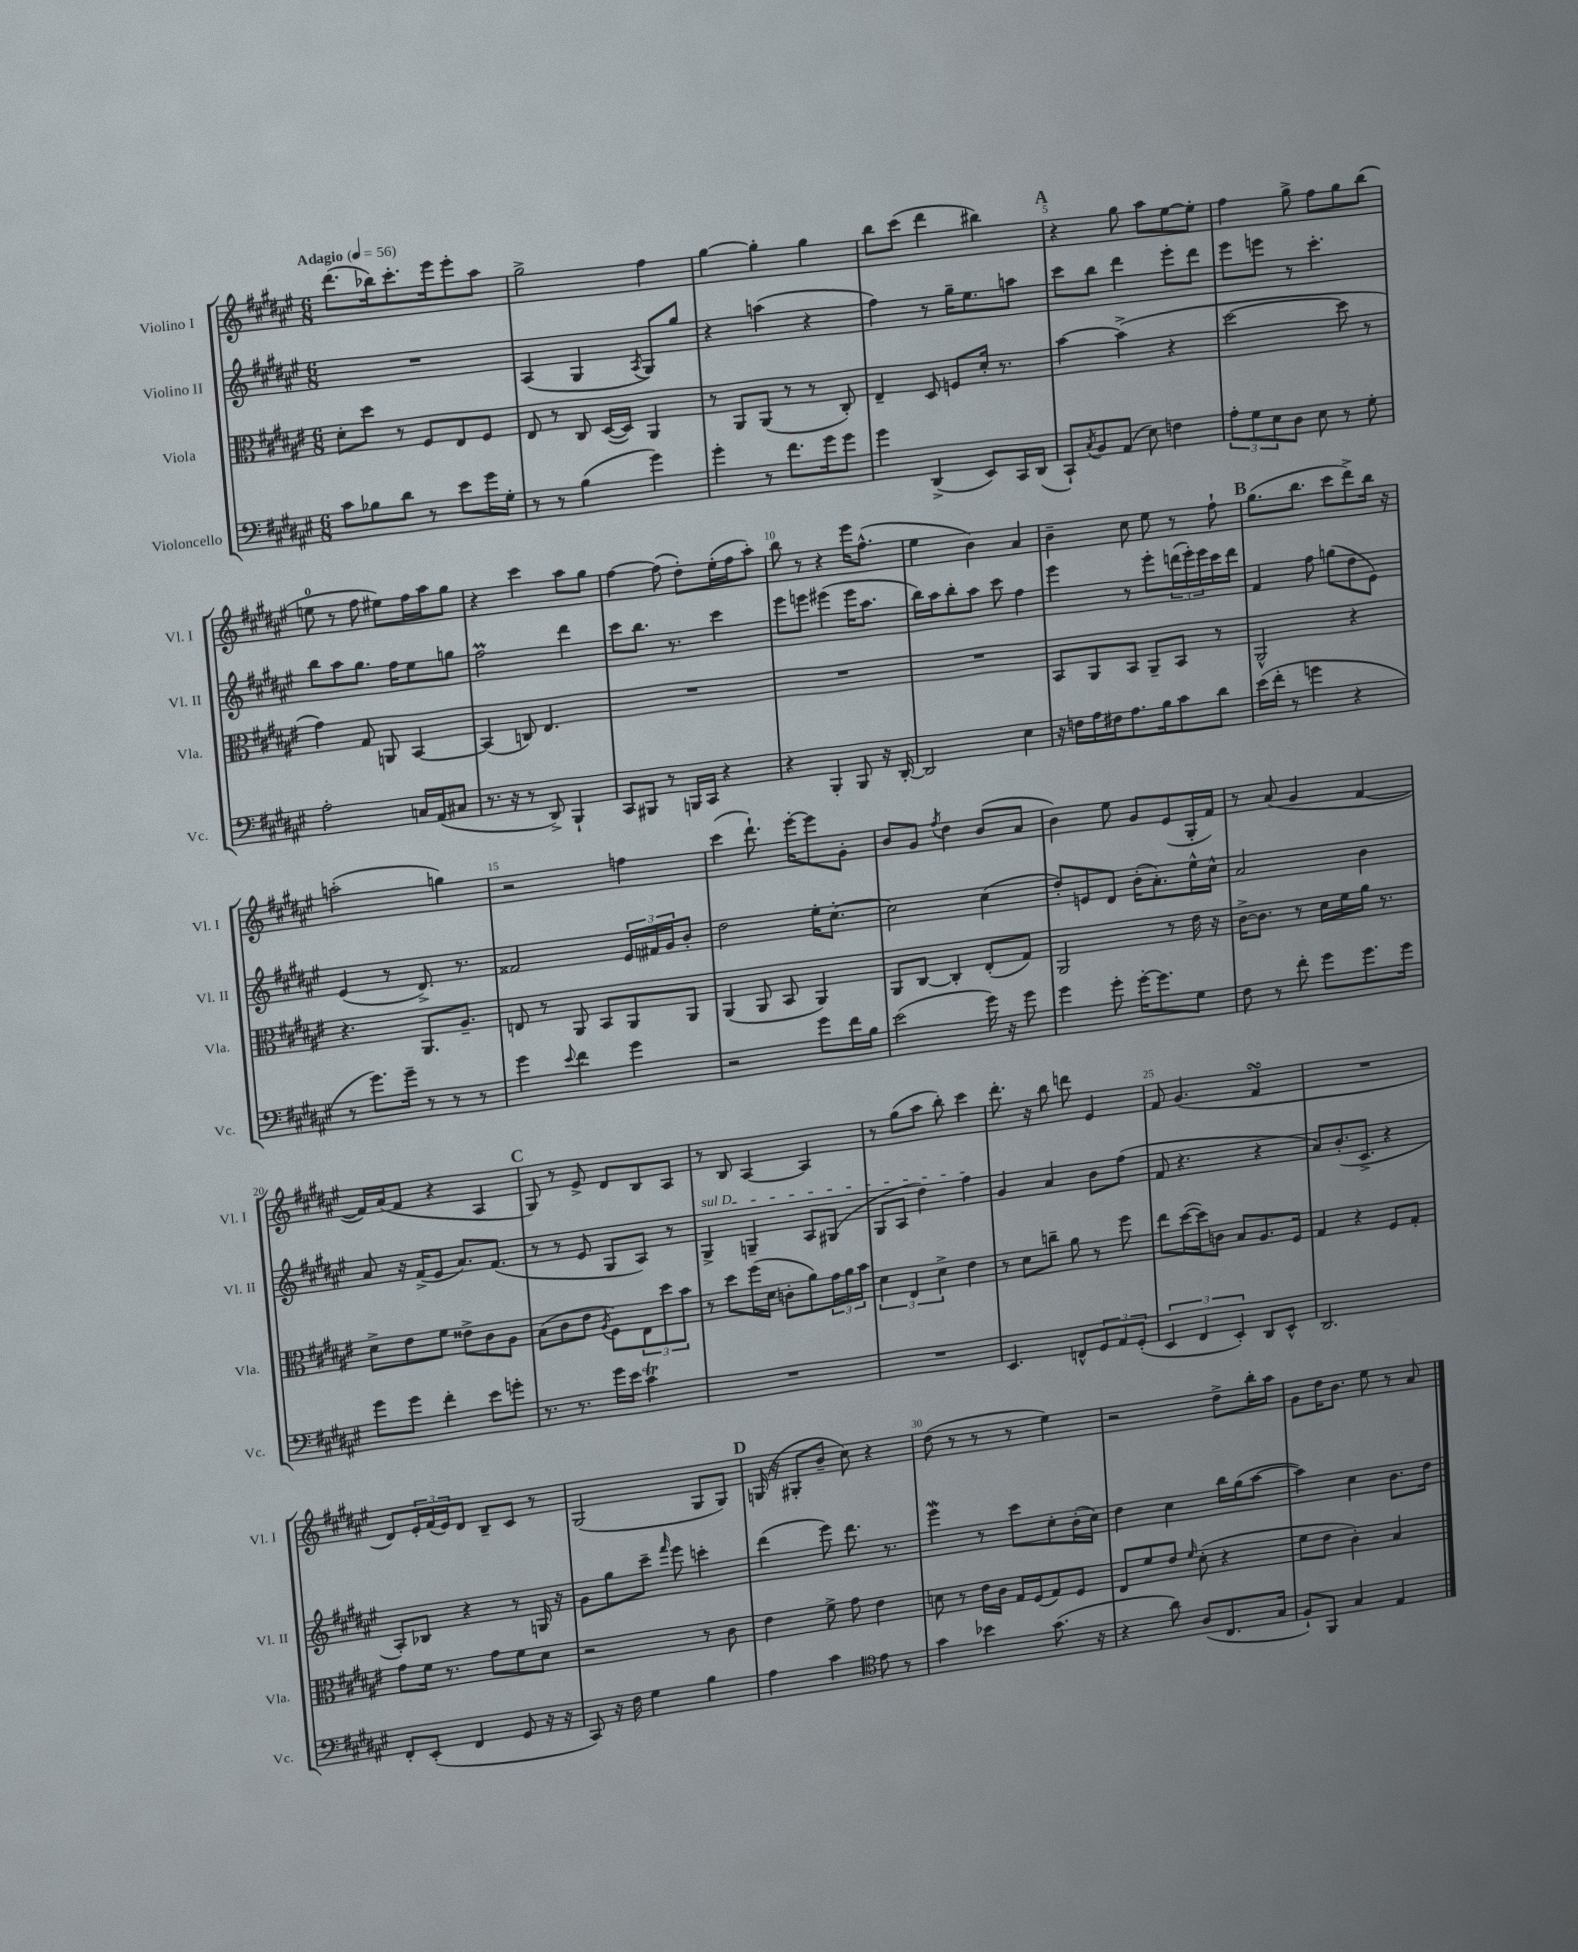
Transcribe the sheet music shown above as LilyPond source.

<<
\new StaffGroup <<
\new Staff = "s0" \with { instrumentName = "Violino I" shortInstrumentName = "Vl. I" } {
    \clef treble \key fis \major \numericTimeSignature \time 6/8 \tempo "Adagio" 4 = 56
    dis'''8.( bes''16) cis'''8.-. eis'''16 eis'''8-. ais''8 |
    gis''2-> fis''4 |
    gis''4~ gis''4-. gis''4 |
    b''8 cis'''8( dis'''4 bis''4) |
    \mark \markup { \bold "A" } r4 gis''8 ais''8 eis''8~ eis''8-. |
    fis''4 gis''8-> fis''8 gis''8 b''8( |
    e''8-0 r8 fis''8 eis''8) fis''16 ais''16 gis''8 |
    r4 cis'''4 ais''8 gis''8 |
    fis''4~ fis''8( dis''8-.) eis''16-.( fis''16 ais''8-.) |
    b''8 r8 r4 eis'''16 fis''8.-^( |
    eis''4 b'4) ais'4 |
    b'4-- cis''8 eis''8 r8 fis''8-! |
    \mark \markup { \bold "B" } gis''8.( b''8. cis'''8 dis'''8->) b''16 r16 |
    a''2-.( g''4) |
    r2 f''4 |
    cis'''4( dis'''8.-!) eis'''16~-. eis'''8 gis'8-. |
    b'8 gis'8 \acciaccatura { fis''8 } dis''4 b'8( ais'8 |
    b'4) eis''8 gis'8 eis'8( gis16-. fis'16) |
    r8 ais'8( gis'4 fis'4~ |
    fis'16) ais'16( fis'8 r4 ais4 |
    \mark \markup { \bold "C" } gis8) r8 eis'8-> dis'8 b8 ais8 |
    r8 b8 ais4~ ais4 |
    r8 gis''8( ais''8 b''8-.) cis'''4 |
    dis'''8.-. r16 b''8 d'''8 eis'4 |
    fis'8 gis'4.( fis'4\turn |
    R2. |
    dis'8) \tuplet 3/2 { eis'16-. fis'16( eis'16) } dis'8 b8-- cis'8 r8 |
    gis2( gis8 gis8) |
    \mark \markup { \bold "D" } g16( r16 gis8-. b'8-- cis''8) r4 |
    dis''8( r8 r8 r8 eis''4) |
    r2 dis''8-> b''16-. ais''16 |
    gis'8 dis''16 b'8. eis''8 r8 ais'8 \bar "|." |
}
\new Staff = "s1" \with { instrumentName = "Violino II" shortInstrumentName = "Vl. II" } {
    \clef treble \key fis \major \numericTimeSignature \time 6/8
    R2. |
    ais4( gis4 \acciaccatura { ais8 } gis8) gis''8 |
    r4 a''4( r4 |
    fis''4) r8 gis''16-- eis''8. a''8 |
    \mark \markup { \bold "A" } cis'''8 b''8 dis'''4 eis'''8-. dis'''8 |
    eis'''8 e'''8 r8 cis'''4.-. |
    b''8 ais''8 gis''8. fis''16 eis''8 g''8 |
    fis''2\prall dis'''4 |
    cis'''8 b''8. r8. cis'''4 |
    eis'''8 e'''8 eis'''4( eis'''16 ais''8. |
    b''16) ais''16 b''8-. ais''8 cis'''8 fis''4 |
    eis'''4 r8 eis'''8-. \tuplet 3/2 { d'''16( eis'''16-.) eis'''16 } cis'''16 d'''16 |
    \mark \markup { \bold "B" } fis'4 fis''8 g''8( dis''8 eis'8) |
    eis'4( r8 dis'8.->) r8. |
    fisis'2 \tuplet 3/2 { eis'16 fis'16 gis'16 } b'8-. |
    dis''2 eis''16-. cis''8.~-. |
    cis''2 cis''4( |
    dis''8-.) e'8 dis'8 b'16-.( ais'8.-.) eis''16-^ cis''16-^ |
    ais'2 b'4 |
    ais'8 r16 fis'16->( eis'8 ais'8.) fis'8.( |
    \mark \markup { \bold "C" } r8 r8 eis'8 gis8 ais8) r8 |
    \once \override TextSpanner.bound-details.left.text = \markup { \italic "sul D" } gis4->\startTextSpan g4-- ais8 gis8( |
    gis8 ais8 dis''4) fis''4\stopTextSpan |
    gis'4 ais'4 b'8 fis''8( |
    fis'8 r4. r4 |
    ais'8) b'8.-.( cis'8.-> r4 |
    ais8-.) bes8 r4 r8 g16 r16 |
    gis'8 gis''8 cis'''8-- \grace { fis'''16 } eis'''8 c'''4-. |
    \mark \markup { \bold "D" } dis'''4( eis'''8) dis'''8. r8. |
    eis'''4\mordent r8 cis'''8 cis''8-. b'16-.( cis''16) |
    dis''4 cis''4 b''16 gis''16( ais''8~ |
    ais''4) cis''4 b'8. dis''16 \bar "|." |
}
\new Staff = "s2" \with { instrumentName = "Viola" shortInstrumentName = "Vla." } {
    \clef alto \key fis \major \numericTimeSignature \time 6/8
    dis'8-. dis''8 r8 fis8 eis8 fis8 |
    eis8 r8 cis8 dis16~( dis16) ais,4 |
    r8 ais,8 ais,8( r8 r8 cis8-.) |
    eis4-- dis8 f8 dis'16-. r8. |
    \mark \markup { \bold "A" } b'4~ b'4->( r4 |
    dis''2~ dis''8 r8 |
    gis'4) gis8 a,8 b,4~ |
    b,4( c8) eis4. |
    R2. |
    R2. |
    R2. |
    b,8 ais,8 b,8 ais,8-- b,8 r8 |
    \mark \markup { \bold "B" } ais,2-^ r4 |
    r4. ais,8. ais8.-- |
    e8 r8 ais,8 b,8 ais,8 ais,8 |
    ais,4( ais,8 b,8 ais,4) |
    ais,8 cis8~ cis4-. eis8-.( gis8) |
    ais,2 r8 eis'16 r16 |
    cis'16~-> cis'8. r8 dis'16 fis'16 ais'16 r8. |
    dis'8-> eis'8 fis'8 eisis'8-> cis'8 ais8 |
    \mark \markup { \bold "C" } b8( cis'8 eis'8 \acciaccatura { ais8 } fis8) \tuplet 3/2 { eis8 dis''8 b'8 } |
    r8 dis''8 fis''16( dis'16 c'8-. ais'8) \tuplet 3/2 { gis'16 ais'16 b'16 } |
    \tuplet 3/2 { dis'4 eis4 dis'4-> } eis'4 |
    r8 dis'8 c''8-- ais'8 r8 fis''8 |
    eis''8 dis''16~( dis''16) c'8 b8 ais8. fis16 |
    gis4 r4 fis8 gis8-. |
    gis'8 fis'16 r8. gis'8 fis'8 dis'8 |
    r2 r8 cis'8 |
    \mark \markup { \bold "D" } eis'4 fis'8-> gis'8 eis'4 |
    d'8 r8 eis'16 cis'16 gis16 fis16( gis8) fis8 |
    eis8 fis'8 eis'8 \grace { fis'16 } dis'8-.( r4 |
    fis'8 eis'8 cis'4-.) b4 \bar "|." |
}
\new Staff = "s3" \with { instrumentName = "Violoncello" shortInstrumentName = "Vc." } {
    \clef bass \key fis \major \numericTimeSignature \time 6/8
    cis'8 bes8 dis'8 r8 eis'8 gis'16 gis16-. |
    r8 r8 b4( gis'4) |
    gis'4-. r8 fis'8. gis'16 gis'8 |
    gis'4 dis,4->( eis,8) cis,16 dis,16( |
    \mark \markup { \bold "A" } cis,8-!) \acciaccatura { cis8 } b,8 ais,8( eis8) f4 |
    \tuplet 3/2 { ais8-. gis8 eis8 } dis8 eis8 r8 gis8-. |
    ais2-. c16 ais,16( cis8 |
    r8. r16 r8 dis,8->) b,,4-! |
    cis,8 bis,,8 r8 b,,16 cis,16 r4 |
    r4 b,,4-. b,,8 r16 dis,16~-. |
    dis,2 eis4 |
    r16 f16 ais16 fis16 ais8. b16 cis'8 dis'8 |
    \mark \markup { \bold "B" } eis'16( fis'16-. r8 g'4 r4 |
    r8 gis'8.) gis'16-- r8 r8 r8 |
    gis'4 \appoggiatura { eis'8 } fis'4 gis'4 |
    r2 gis'8 fis'16 b16 |
    eis'2( gis'16) r16 gis'8 |
    gis'4 gis'8-. gis'16~-. gis'8. gis8 |
    fis8 r8 fis'8-. gis'8 gis'8. gis'16 |
    gis'8 gis'8 fis'4-. eis'8 g'8-. |
    \mark \markup { \bold "C" } r8. r8. gis'16 eis'16 cis'4\trill |
    R2. |
    R2. |
    eis,4. f,8-^ \tuplet 3/2 { gis,8 ais,8 gis,8-.( } |
    \tuplet 3/2 { eis,4 fis,4 eis,4-.) } dis,8 eis,8-^ |
    dis,2. |
    fis,8-. eis,8-.( fis,4 gis,8 r16 r16 |
    cis,8) r16 fis16 gis4 b4 |
    \mark \markup { \bold "D" } ais4 cis'4 \clef tenor eis'8 r8 |
    gis'4 bes'4 gis'8.( r16 |
    r4 ais'8) ais8( cis8. gis16 |
    fis8-!) fis,8 gis4 eis4 \bar "|." |
}
>>
>>
\layout { \context { \Score \override BarNumber.break-visibility = ##(#f #t #t) barNumberVisibility = #(every-nth-bar-number-visible 5) } }
